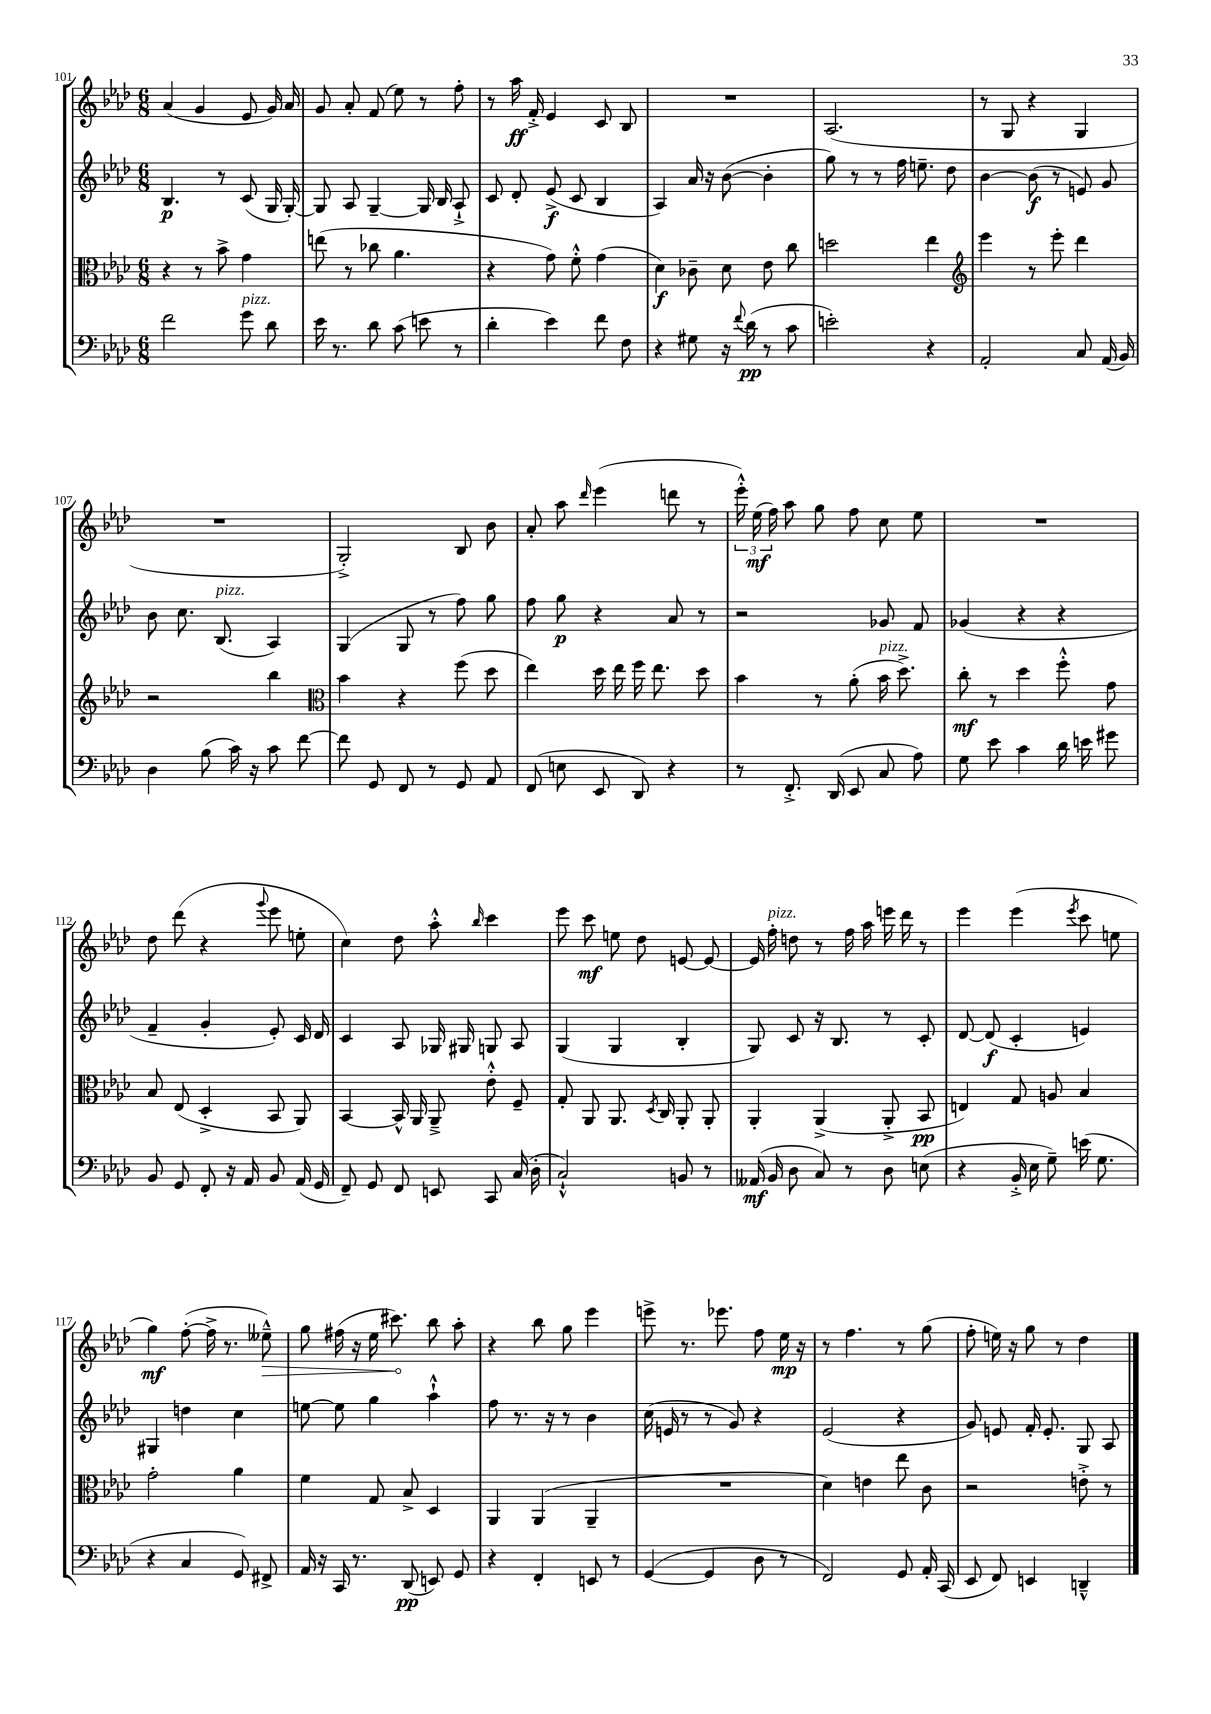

**kern	**kern	**kern	**kern
*staff4	*staff3	*staff2	*staff1
*clefF4	*clefC3	*clefG2	*clefG2
*k[b-e-a-d-]	*k[b-e-a-d-]	*k[b-e-a-d-]	*k[b-e-a-d-]
*M6/8	*M6/8	*M6/8	*M6/8
2f\	4r	4.B-/	(4a-/
.	8r	.	4g/
.	8b-^\	8r	.
8g\	4g\	(8c/	8e-/
8d-\	.	16G/	16g/)
.	.	[16G'/)	16a-/
=	=	=	=
16e-\	(8ee\	8G/]	8g/
8.r	.	.	.
.	8r	8A-/	8a-'/
8d-\	8cc-\	[4G~/	(8f/
(8c\	4.a-\	.	8ee-\)
8e\	.	16G/]	8r
.	.	16B-/	.
8r	.	8A-`^/	8ff'\
=	=	=	=
4d-'\	4r	8c/	8r
.	.	8d-'/	16aa-\
.	.	.	16f'^/
4e-\)	8g\)	(8e-^/	4e-/
.	8f'^^\	8c/	.
8f\	(4g\	4B-/	8c/
8F\	.	.	8B-/
=	=	=	=
4r	4d-\)	4A-/)	2.r
8G#\	8c-~\	16a-/	.
.	.	16r	.
16r	8d-\	([8b-\	.
8qqf/	.	.	.
(16d-\	.	.	.
8r	8e-\	4b-'\]	.
8c\	8cc\	.	.
=	=	=	=
2e'\)	2dd\	8gg\)	(2.A-/
.	.	8r	.
.	.	8r	.
.	.	16ff\	.
.	.	8.ee~\	.
4r	4ee-\	.	.
.	.	8dd-\	.
=	=	=	=
*	*clefG2	*	*
2AA-'/	4eee-\	[4b-\	8r
.	.	.	8G/
.	8r	(8b-\]	4r
.	8eee-'\	8r	.
8C/	4ddd-\	8e/)	4G/
(16AA-/	.	8g/	.
16BB-/)	.	.	.
=	=	=	=
4D-\	2r	8b-\	2.r
.	.	8.cc\	.
(8B-\	.	.	.
.	.	(8.B-/	.
16c\)	.	.	.
16r	.	.	.
8c\	4bb-\	4A-/)	.
[8f\	.	.	.
=	=	=	=
*	*clefC3	*	*
8f\]	4b-\	(4G/	2G'^/)
8GG/	.	.	.
8FF/	4r	8G/	.
8r	.	8r	.
8GG/	(8ff\	8ff\)	8B-/
8AA-/	8dd-\	8gg\	8b-\
=	=	=	=
(8FF/	4ee-\)	8ff\	8a-'/
8E\	.	8gg\	8aa-\
.	.	.	16qqddd-/
8EE-/	16dd-\	4r	(4eee-\
.	16ee-\	.	.
8DD-/)	16ff\	.	.
.	8.ee-\	.	.
4r	.	8a-/	8ddd\
.	8dd-\	8r	8r
=	=	=	=
8r	4b-\	2r	24eee-'^^\)
.	.	.	(24ee-\
.	.	.	24ff\)
8.FF'^/	.	.	8aa-\
.	8r	.	8gg\
(16DD-/	.	.	.
8EE-/	(8a-'\	.	8ff\
8C/	16b-\	8g-/	8cc\
.	8.dd-^\)	.	.
8A-\)	.	8f/	8ee-\
=	=	=	=
8G\	8cc'\	(4g-/	2.r
8e-\	8r	.	.
4c\	4dd-\	4r	.
16d-\	8ff'^^\	4r	.
16e\	.	.	.
8g#\	8g\	.	.
=	=	=	=
8BB-/	8B-/	4f~/	8dd-\
8GG/	(8E-/	.	(8ddd-\
8FF'/	4D-'^/	4g'/	4r
16r	.	.	.
16AA-/	.	.	.
.	.	.	8qqggg/
8BB-/	8BB-/	8e-'/)	8eee-\
(16AA-/	8AA-/)	16c/	8ee'\
16GG/	.	16d-/	.
=	=	=	=
8FF~/)	[4BB-/	4c/	4cc\)
8GG/	.	.	.
8FF/	16BB-^^/]	8A-/	8dd-\
.	16AA-/	.	.
8EE/	8AA-~^/	16G-/	8aa-'^^\
.	.	16G#/	.
.	.	.	16qqbb-/
8CC/	8e-'^^\	8G/	4ccc\
(16C/	8F~/	8A-/	.
16D-'\	.	.	.
=	=	=	=
2C`^^/)	8G'/	(4G/	8eee-\
.	8AA-/	.	8ccc\
.	8.AA-/	4G/	8ee\
.	.	.	8dd-\
.	8qD-/	.	.
.	16C/	.	.
8BB/	8AA-'/	4B-'/	[8e/
8r	8AA-'/	.	8e/_
=	=	=	=
(16AA--/	4AA-'/	8G/)	16e/]
16BB-/	.	.	16ff'\
8D-\	.	8c/	8dd\
8C/)	(4AA-^/	16r	8r
.	.	8.B-/	.
8r	.	.	16ff\
.	.	.	16aa-\
8D-\	8AA-'^/	8r	16eee\
.	.	.	16ddd-\
(8E\	8BB-/	8c'/	8r
=	=	=	=
4r	4E/)	[8d-/	4eee-\
.	.	(8d-/]	.
16BB-'^/	8G/	4c'/	(4eee-\
16E-\	.	.	.
8G~\)	8A/	.	.
.	.	.	8qeee-/
(16e\	4B-/	4e/)	8ccc\
8.G\	.	.	.
.	.	.	8ee\
=	=	=	=
4r	2g'\	4G#/	4gg\)
4C/	.	4dd\	([8ff'\
.	.	.	16ff^\]
.	.	.	8.r
8GG/)	4a-\	4cc\	.
8FF#^/	.	.	8ee--~^^\)
=	=	=	=
16AA-/	4f\	[8ee\	8gg\
16r	.	.	.
16CC/	.	8ee\]	(16ff#\
8.r	.	.	16r
.	8G/	4gg\	16ee-\
.	.	.	8.ccc#\)
(8DD-/	8B-^/	.	.
8EE/)	4D-/	4aa-`^^\	8bb-\
8GG/	.	.	8aa-'\
=	=	=	=
4r	4AA-/	8ff\	4r
.	.	8.r	.
4FF'/	(4AA-/	.	8bb-\
.	.	16r	.
.	.	8r	8gg\
8EE/	4AA-~/	4b-\	4eee-\
8r	.	.	.
=	=	=	=
([4GG/	2.r	(16cc\	8eee^\
.	.	16e/	.
.	.	8r	8.r
4GG/]	.	8r	.
.	.	.	8.eee-\
.	.	8g/)	.
8D-\	.	4r	8ff\
8r	.	.	16ee-\
.	.	.	16r
=	=	=	=
2FF/)	4d-\)	(2e-/	8r
.	.	.	4.ff\
.	4e\	.	.
8GG/	8ee-\	4r	8r
16AA-'/	8c\	.	(8gg\
(16CC/	.	.	.
=	=	=	=
8EE-/	2r	8g/)	8ff'\
8FF/)	.	8e/	16ee\)
.	.	.	16r
4EE/	.	16f'/	8gg\
.	.	8.e'/	.
.	.	.	8r
4DD~^^/	8e'^\	8G/	4dd-\
.	8r	8A-/	.
==	==	==	==
*-	*-	*-	*-
